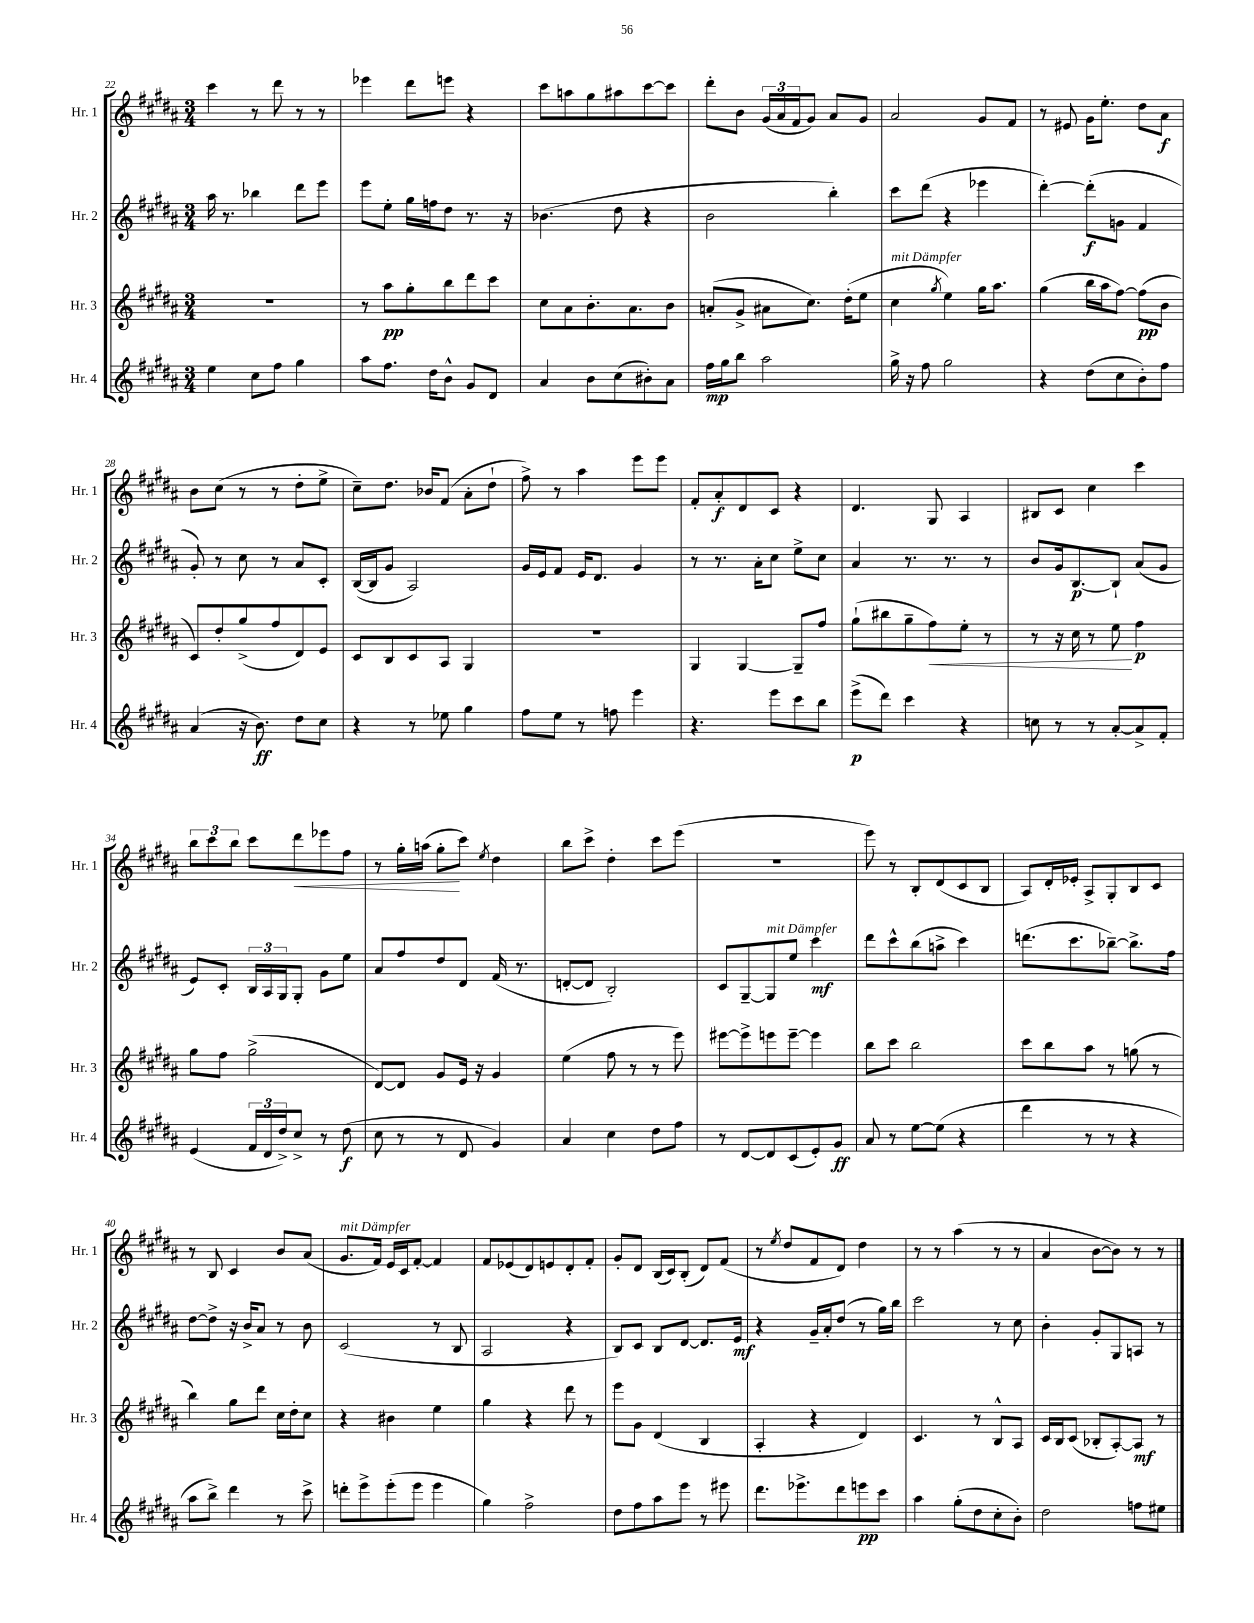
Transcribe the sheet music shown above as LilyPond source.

<<
\new StaffGroup <<
\new Staff = "s0" \with { instrumentName = "Hr. 1" shortInstrumentName = "Hr. 1" } {
    \clef treble \key b \major \numericTimeSignature \time 3/4
    cis'''4 r8 dis'''8 r8 r8 |
    ees'''4 dis'''8 e'''8 r4 |
    cis'''8 a''8 gis''8 ais''8 cis'''8~ cis'''8 |
    dis'''8-. b'8 \tuplet 3/2 { gis'16( ais'16 fis'16 } gis'8) ais'8 gis'8 |
    ais'2 gis'8 fis'8 |
    r8 eis'8 gis'16 e''8.-. dis''8 ais'8\f |
    b'8 cis''8( r8 r8 dis''8-. e''8-> |
    cis''8--) dis''8. bes'16 fis'8( ais'8-. dis''8-! |
    fis''8->) r8 ais''4 e'''8 e'''8 |
    fis'8-. ais'8-.\f dis'8 cis'8 r4 |
    dis'4. gis8 ais4 |
    bis8 cis'8 cis''4 cis'''4 |
    \tuplet 3/2 { b''8 cis'''8 b''8 } cis'''8 dis'''8\< ees'''8 fis''8 |
    r8 gis''16-. a''16( gis''8-.\! cis'''8) \acciaccatura { e''8 } dis''4 |
    b''8 cis'''8-> dis''4-. cis'''8 e'''8( |
    R2. |
    e'''8) r8 b8-. dis'8( cis'8 b8 |
    ais8) dis'16-. ees'16-. ais8-> gis8-. b8 cis'8 |
    r8 b8 cis'4 b'8 ais'8( |
    gis'8.^\markup { \italic "mit Dämpfer" } fis'16) e'16 cis'16 fis'8~-. fis'4 |
    fis'8 ees'8( dis'8) e'8 dis'8-. fis'8-. |
    gis'8-. dis'8 b16( cis'16) b8-.( dis'8) fis'8( |
    r8 \acciaccatura { e''8 } dis''8 fis'8 dis'8) dis''4 |
    r8 r8 ais''4( r8 r8 |
    ais'4 b'8~ b'8) r8 r8 \bar "|." |
}
\new Staff = "s1" \with { instrumentName = "Hr. 2" shortInstrumentName = "Hr. 2" } {
    \clef treble \key b \major \numericTimeSignature \time 3/4
    ais''16 r8. bes''4 dis'''8 e'''8 |
    e'''8 e''8-. gis''16 f''16 dis''8 r8. r16 |
    bes'4.( dis''8 r4 |
    b'2 b''4-.) |
    cis'''8 dis'''8( r4 ees'''4 |
    dis'''4~-.) dis'''8-.\f( g'8 fis'4 |
    gis'8-.) r8 cis''8 r8 ais'8 cis'8-. |
    b16~( b16 gis'8 ais2) |
    gis'16 e'16 fis'8 e'16 dis'8. gis'4 |
    r8 r8. ais'16-. cis''8 e''8-> cis''8 |
    ais'4 r8. r8. r8 |
    b'8 gis'16 b8.~\p b8-! ais'8( gis'8 |
    e'8) cis'8-. \tuplet 3/2 { b16 ais16 gis16 } gis8-. gis'8 e''8 |
    ais'8 fis''8 dis''8 dis'8 fis'16( r8. |
    d'8~-. d'8 b2-.) |
    cis'8 gis8~-- gis8^\markup { \italic "mit Dämpfer" } e''8 cis'''4\mf |
    dis'''8 cis'''8-^ b''8( a''8-> cis'''4) |
    d'''8.( cis'''8. bes''8~--) bes''8.-> fis''16 |
    dis''8~ dis''8-> r16 b'16-> ais'8 r8 b'8 |
    cis'2( r8 b8 |
    ais2 r4 |
    b8) cis'8 b8 dis'8~ dis'8. e'16\mf |
    r4 gis'16-- ais'16-. dis''8( r8 gis''16) b''16 |
    cis'''2 r8 cis''8 |
    b'4-. gis'8-. gis8 a8 r8 \bar "|." |
}
\new Staff = "s2" \with { instrumentName = "Hr. 3" shortInstrumentName = "Hr. 3" } {
    \clef treble \key b \major \numericTimeSignature \time 3/4
    R2. |
    r8 ais''8\pp gis''8-. b''8 dis'''8 cis'''8 |
    cis''8 ais'8 b'8.-. ais'8. b'8 |
    a'8-.( gis'8-> ais'8 cis''8.) dis''16-.( e''8 |
    cis''4^\markup { \italic "mit Dämpfer" } \acciaccatura { gis''8 } e''4) gis''16 ais''8. |
    gis''4( b''16 ais''16 fis''8~) fis''8\pp( b'8 |
    cis'8) dis''8-. gis''8->( fis''8 dis'8) e'8 |
    cis'8 b8 cis'8 ais8 gis4 |
    R2. |
    gis4 gis4~ gis8-- fis''8 |
    gis''8-!( bis''8 gis''8-- fis''8\<) e''8-. r8 |
    r8 r16 cis''16 r8 e''8\! fis''4\p |
    gis''8 fis''8 gis''2->( |
    dis'8~) dis'8 gis'8 e'16 r16 gis'4 |
    e''4( fis''8 r8 r8 e'''8) |
    eis'''8~ eis'''8-> e'''8 e'''8~-- e'''4 |
    b''8 cis'''8 b''2 |
    cis'''8 b''8 ais''8 r8 g''8( r8 |
    b''4) gis''8 dis'''8 cis''16 dis''16-. cis''8 |
    r4 bis'4 e''4 |
    gis''4 r4 dis'''8 r8 |
    e'''8 gis'8 dis'4( b4 |
    ais4-. r4 dis'4) |
    cis'4. r8 b8-^ ais8 |
    cis'16 b16 cis'8( bes8-. ais8~-.) ais8\mf r8 \bar "|." |
}
\new Staff = "s3" \with { instrumentName = "Hr. 4" shortInstrumentName = "Hr. 4" } {
    \clef treble \key b \major \numericTimeSignature \time 3/4
    e''4 cis''8 fis''8 gis''4 |
    ais''8 fis''8. dis''16 b'8-^ gis'8 dis'8 |
    ais'4 b'8 cis''8( bis'8-.) ais'8 |
    fis''16\mp gis''16 b''8 ais''2 |
    gis''16-> r16 fis''8 gis''2 |
    r4 dis''8( cis''8 b'8-.) fis''8 |
    ais'4( r16 b'8.\ff) dis''8 cis''8 |
    r4 r8 ees''8 gis''4 |
    fis''8 e''8 r8 f''8 e'''4 |
    r4. e'''8 cis'''8 b''8 |
    e'''8->\p( dis'''8) cis'''4 r4 |
    c''8 r8 r8 ais'8~-. ais'8-> fis'8-. |
    e'4( \tuplet 3/2 { fis'16 dis'16 dis''16->) } cis''8-> r8 dis''8\f( |
    cis''8 r8 r8 dis'8 gis'4) |
    ais'4 cis''4 dis''8 fis''8 |
    r8 dis'8~ dis'8 cis'8( e'8-.) gis'8\ff |
    ais'8 r8 e''8~ e''8( r4 |
    dis'''4 r8 r8 r4 |
    ais''8 b''8->) dis'''4 r8 cis'''8-> |
    d'''8-. e'''8-> e'''8-.( e'''8 e'''4 |
    gis''4) fis''2-> |
    dis''8 fis''8 ais''8 e'''8 r8 eis'''8 |
    dis'''8. ees'''8.-> dis'''8 e'''8\pp cis'''8 |
    ais''4 gis''8-.( dis''8 cis''8-. b'8-.) |
    dis''2 f''8 eis''8 \bar "|." |
}
>>
>>
\layout { \context { \Score currentBarNumber = #22 } }
